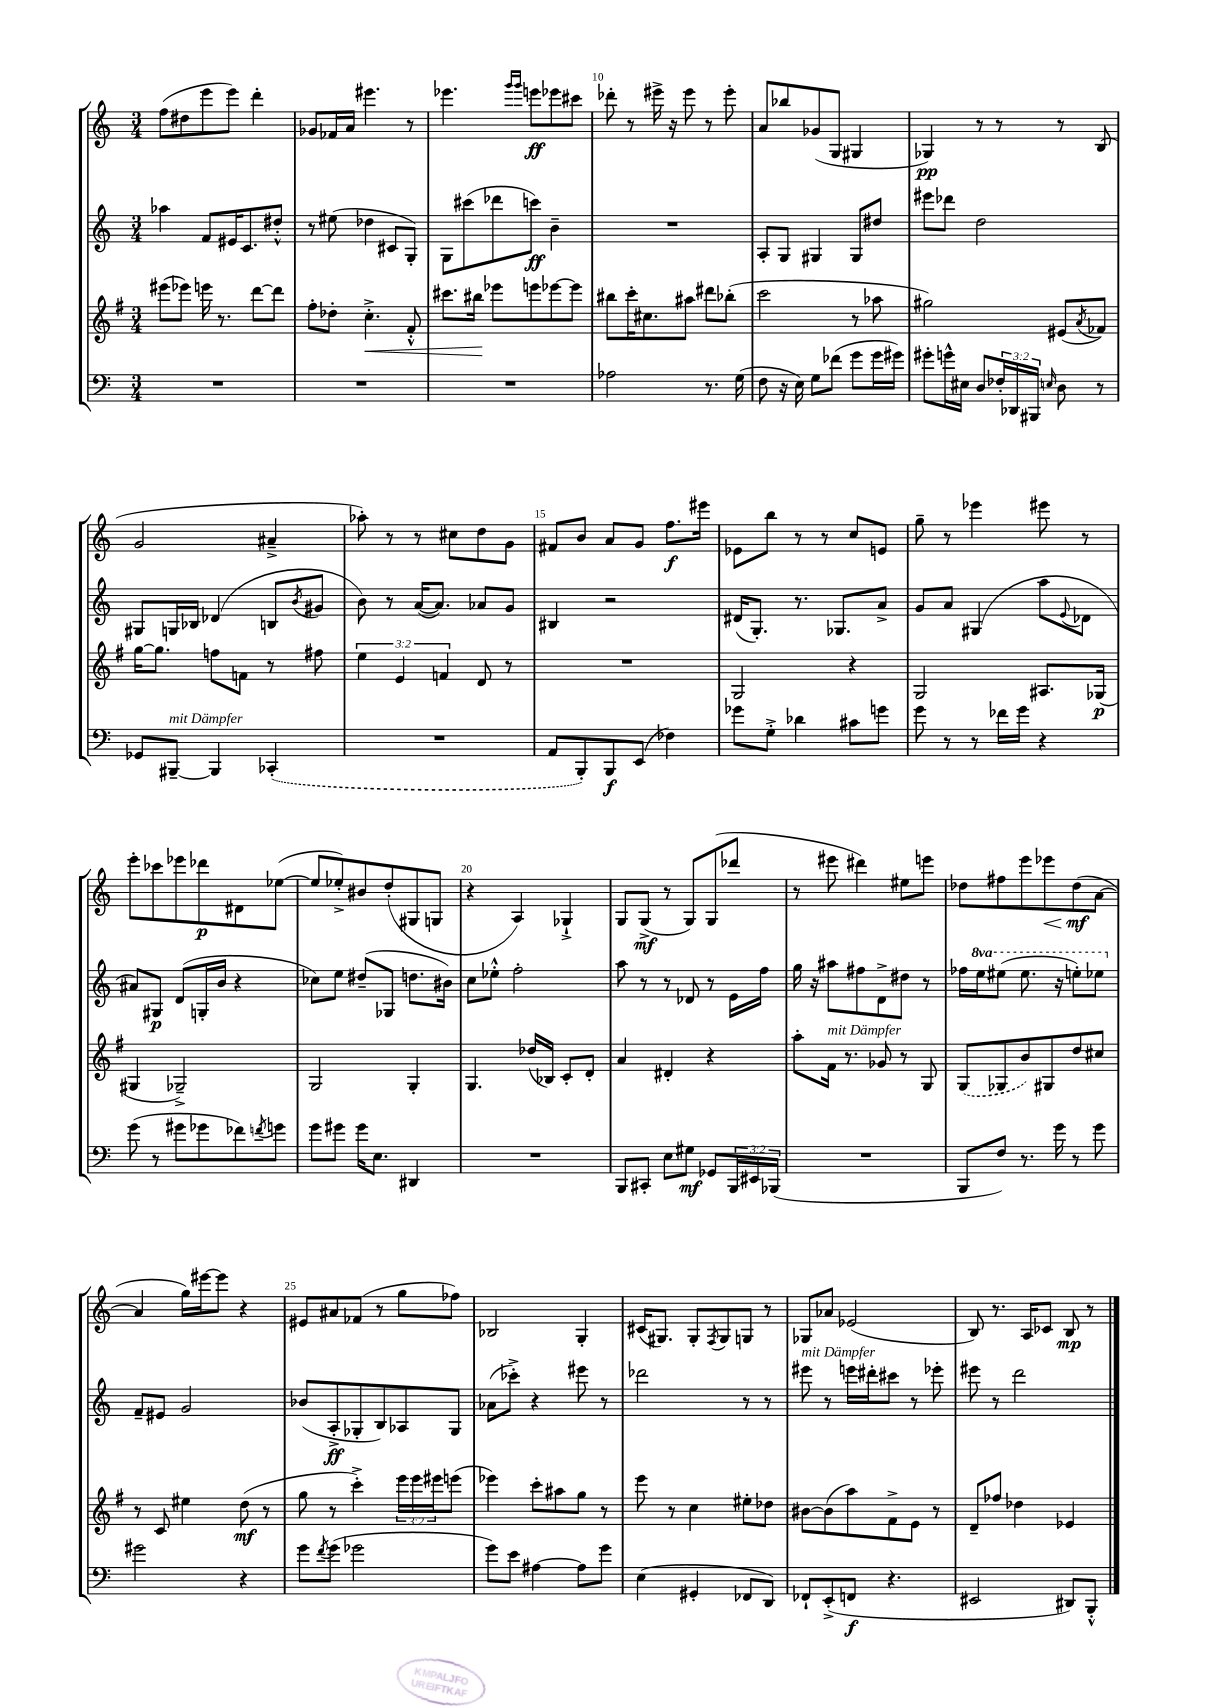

**kern	**dynam	**kern	**dynam	**kern	**dynam	**kern	**dynam
*part4	*part4	*part3	*part3	*part2	*part2	*part1	*part1
*staff4	*staff4	*staff3	*staff3	*staff2	*staff2	*staff1	*staff1
*clefF4	*	*clefG2	*	*clefG2	*	*clefG2	*
*k[]	*	*k[f#]	*	*k[]	*	*k[]	*
*M3/4	*	*M3/4	*	*M3/4	*	*M3/4	*
=7	=7	=7	=7	=7	=7	=7	=7
2.r	.	(8eee#X\L	.	4aa-X\	.	(8ff\L	.
.	.	8eee-X\J)	.	.	.	8dd#X\	.
.	.	16eeen\	.	8f/L	.	8eee\	.
.	.	8.r	.	.	.	.	.
.	.	.	.	16e#X/K	.	8eee\J)	.
.	.	.	.	8.c/	.	.	.
.	.	[8ddd\L	.	.	.	4ddd'\	.
.	.	8ddd\J]	.	8dd#X'^^/J	.	.	.
=8	=8	=8	=8	=8	=8	=8	=8
2.r	.	8ff#'\L	.	8r	.	8g-X/L	.
.	.	8dd-X'\J	.	(8ee#X\	.	16f-X/L	.
.	.	.	.	.	.	16a/JJ	.
!	!	!	!LO:HP:b	!	!	!	!
.	.	4.cc'^\	<	4dd-X\	.	4.eee#X\	.
.	.	.	.	8c#X/L	.	.	.
.	.	8f#'^^/	.	8G'/J)	.	8r	.
=9	=9	=9	=9	=9	=9	=9	=9
2.r	.	8.ccc#X\L	.	8G\L	.	4.eee-X\	.
.	.	.	.	(8ccc#X\	.	.	.
.	.	16bb#X\Jk	.	.	.	.	.
.	.	8eee-X\L	[	8ddd-X\	.	.	.
.	.	.	.	.	.	16qqggg/LL	.
.	.	.	.	.	.	16qqggg/JJ	.
.	.	8eeen\	.	8cccn\J)	ff	8eeen\L	ff
.	.	[8eee-X\	.	4b~\	.	8eee-X\	.
.	.	8eee-\J]	.	.	.	8ccc#X\J	.
=10	=10	=10	=10	=10	=10	=10	=10
2A-X\	.	8bb#X\L	.	2.r	.	8ddd-X'\	.
.	.	16ccc'\K	.	.	.	8r	.
.	.	8.cc#X\	.	.	.	.	.
.	.	.	.	.	.	16eee#X^\	.
.	.	.	.	.	.	16r	.
.	.	8aa#X\J	.	.	.	8eee#\	.
8.r	.	8ddd#X\L	.	.	.	8r	.
.	.	(8bb-X'\J	.	.	.	8eee#'\	.
(16G\	.	.	.	.	.	.	.
=11	=11	=11	=11	=11	=11	=11	=11
8F\	.	2ccc\	.	8A'/L	.	8a/L	.
16r	.	.	.	8G/J	.	8bb-X/	.
16E\)	.	.	.	.	.	.	.
8G\L	.	.	.	4G#X/	.	(8g-X/	.
(8f-X\J	.	.	.	.	.	8G/J	.
8g\L	.	8r	.	8G#/L	.	4G#X/	.
16g\L	.	8aa-X\	.	8dd#X/J	.	.	.
16g#X\JJ)	.	.	.	.	.	.	.
=12	=12	=12	=12	=12	=12	=12	=12
8g#X'\L	.	2gg#X\)	.	8eee#X\L	.	4G-X/)	pp
16gn^^\L	.	.	.	8ddd-X\J	.	.	.
16E#X\JJ	.	.	.	.	.	.	.
8D/L	.	.	.	2dd\	.	8r	.
24F-X'/L	.	.	.	.	.	8r	.
24DD-X/	.	.	.	.	.	.	.
24BBB#X/JJ	.	.	.	.	.	.	.
16qqEn/	.	.	.	.	.	.	.
8D\	.	(8e#X/L	.	.	.	8r	.
.	.	8qa/	.	.	.	.	.
8r	.	8f-X/J)	.	.	.	(8B/	.
!!LO:LB:g=z
=13	=13	=13	=13	=13	=13	=13	=13
8GG-X/L	.	[16gg\KL	.	8G#X/L	.	2g/	.
.	.	8.gg\J]	.	.	.	.	.
!LO:TX:a:i:t=mit Dämpfer	!	!	!	!	!	!	!
[8BBB#X~/J	.	.	.	16Gn/L	.	.	.
.	.	.	.	16B-X/JJ	.	.	.
4BBB#/]	.	8ffn\L	.	(4d-X/	.	.	.
.	.	8fn\J	.	.	.	.	.
(4CC-X'/	.	8r	.	8Bn/L	.	4a#X~^/	.
.	.	.	.	8qb/	.	.	.
.	.	8ff#X\	.	8g#X/J	.	.	.
=14	=14	=14	=14	=14	=14	=14	=14
2.r	.	6ee\	.	8b\)	.	8aa-X'\)	.
.	.	.	.	8r	.	8r	.
.	.	6e/	.	.	.	.	.
.	.	.	.	([16a/KL	.	8r	.
.	.	.	.	8.a/J])	.	.	.
.	.	6fn/	.	.	.	.	.
.	.	.	.	.	.	8cc#X\L	.
.	.	8d/	.	8a-X/L	.	8dd\	.
.	.	8r	.	8g/J	.	8g\J	.
=15	=15	=15	=15	=15	=15	=15	=15
8AA/L	.	2.r	.	4B#X/	.	8f#X/L	.
8BBB'/)	.	.	.	.	.	8b/J	.
8BBB/	f	.	.	2r	.	8a/L	.
(8EE/J	.	.	.	.	.	8g/J	.
4F-X\)	.	.	.	.	.	8.ff\L	f
.	.	.	.	.	.	16eee#X\Jk	.
=16	=16	=16	=16	=16	=16	=16	=16
8g-X\L	.	2G/	.	(16d#X/KL	.	8e-X\L	.
.	.	.	.	8.G'/J)	.	.	.
8G'^\J	.	.	.	.	.	8bb\J	.
4d-X\	.	.	.	8.r	.	8r	.
.	.	.	.	.	.	8r	.
.	.	.	.	8.G-X/L	.	.	.
8c#X\L	.	4r	.	.	.	8cc/L	.
8gn\J	.	.	.	8a^/J	.	8en/J	.
=17	=17	=17	=17	=17	=17	=17	=17
8g\	.	2G/	.	8g/L	.	8gg~\	.
8r	.	.	.	8a/J	.	8r	.
8r	.	.	.	(4G#X/	.	4eee-X\	.
16f-X\LL	.	.	.	.	.	.	.
16g\JJ	.	.	.	.	.	.	.
4r	.	8.A#X/L	.	8aa\L	.	8eee#X\	.
.	.	.	.	8qqe/	.	.	.
.	.	.	.	8d-X\J	.	8r	.
.	.	(16G-X/Jk	p	.	.	.	.
!!LO:LB:g=z
=18	=18	=18	=18	=18	=18	=18	=18
(8g\	.	4G#X/	.	8a#X/L)	.	8eee'\L	.
8r	.	.	.	8G#X/J	p	8ccc-X\	.
8g#X\L	.	2G-X~^/)	.	(8d/L	.	8eee-X\	.
8g-X\	.	.	.	16Gn'/L	.	8ddd-X\	p
.	.	.	.	16b/JJ	.	.	.
8f-X\)	.	.	.	4r	.	8d#X\	.
8qfn/	.	.	.	.	.	.	.
8gn\J	.	.	.	.	.	([8ee-X\J	.
=19	=19	=19	=19	=19	=19	=19	=19
8g\L	.	2G/	.	8cc-X\L)	.	8ee-/L]	.
8g#X\J	.	.	.	8ee\J	.	8ee-X'^/)	.
16g#\KL	.	.	.	(8dd#X~/L	.	8b#X/	.
8.E\J	.	.	.	.	.	.	.
.	.	.	.	8G-X/J	.	(8dd'/	.
4DD#X/	.	4G'/	.	8.ddn\L	.	8G#X/	.
.	.	.	.	.	.	8Gn/J	.
.	.	.	.	16b#X\Jk)	.	.	.
=20	=20	=20	=20	=20	=20	=20	=20
2.r	.	4.G/	.	8cc\L	.	4r	.
.	.	.	.	8ee-X'^^\J	.	.	.
.	.	.	.	2ff'\	.	4A/)	.
.	.	(16dd-X/LL	.	.	.	.	.
.	.	16B-X/JJ)	.	.	.	.	.
.	.	8c'/L	.	.	.	4G-X`^/	.
.	.	8d'/J	.	.	.	.	.
=21	=21	=21	=21	=21	=21	=21	=21
8BBB/L	.	4a/	.	8aa\	.	8G/L	.
8CC#X'/J	.	.	.	8r	.	(8G^/J	mf
8E\L	.	4d#X'/	.	8r	.	8r	.
8G#X\J	mf	.	.	8d-X/	.	8G/L)	.
8GG-X/L	.	4r	.	8r	.	(8G/	.
24BBB/L	.	.	.	16e\LL	.	8ddd-X/J	.
24EE#X/	.	.	.	.	.	.	.
.	.	.	.	16ff\JJ	.	.	.
(24BBB-X/JJ	.	.	.	.	.	.	.
=22	=22	=22	=22	=22	=22	=22	=22
2.r	.	8aa'\L	.	16gg\	.	8r	.
.	.	.	.	16r	.	.	.
!	!	!LO:TX:a:i:t=mit Dämpfer	!	!	!	!	!
.	.	16f#\Jk	.	8aa#X\L	.	8eee#X\	.
.	.	8.r	.	.	.	.	.
.	.	.	.	8ff#X\	.	4ddd#X\)	.
.	.	8g-X/	.	8d^\	.	.	.
.	.	8r	.	8dd#X\J	.	8ee#X\L	.
.	.	8G/	.	8r	.	8eeen\J	.
=23	=23	=23	=23	=23	=23	=23	=23
8BBB/L	.	(8G/L	.	16ff-X\LL	.	8dd-X\L	.
*	*	*	*	*8va	*	*	*
.	.	.	.	16eee\J	.	.	.
8F/J)	.	8G-X/	.	(8eee#X\J	.	8ff#X\	.
8.r	.	8b/)	.	8.eee#\	.	8eee\	.
!	!	!	!	!	!	!	!LO:HP:b
.	.	8G#X/	.	.	.	8eee-X\	<
16g\	.	.	.	16r	.	.	.
8r	.	8dd/	.	8eeen'\L)	.	(8dd-\	mf
8g\	.	8cc#X/J	.	8eee-X\J	.	[8a\J	[
!!LO:LB:g=z
=24	=24	=24	=24	=24	=24	=24	=24
*	*	*	*	*X8va	*	*	*
2g#X\	.	8r	.	8f~/L	.	4a/]	.
.	.	8c/	.	8e#X/J	.	.	.
.	.	4ee#X\	.	2g/	.	16gg\LL)	.
.	.	.	.	.	.	[16eee#X\J	.
.	.	.	.	.	.	8eee#\J]	.
4r	.	(8dd\	mf	.	.	4r	.
.	.	8r	.	.	.	.	.
=25	=25	=25	=25	=25	=25	=25	=25
8g\L	.	8gg\	.	(8b-X/L	.	8e#X/L	.
8qf/	.	.	.	.	.	.	.
(8g\J	.	8r	.	8A'^/	ff	8a#X/	.
2g-X\	.	4ccc'^\)	.	8G-X'/	.	(8f-X/J	.
.	.	.	.	8B/)	.	8r	.
.	.	24eee\LL	.	8A-X/	.	8gg\L	.
.	.	24eee\	.	.	.	.	.
.	.	24eee#X\J	.	.	.	.	.
.	.	(8eeen\J	.	8G-/J	.	8ff-X\J)	.
=26	=26	=26	=26	=26	=26	=26	=26
8g\L)	.	4eee-X\)	.	(8a-X\L	.	2B-X/	.
8e\J	.	.	.	8ccc-X'^\J)	.	.	.
[4A#X\	.	8ccc'\L	.	4r	.	.	.
.	.	8aa#X\	.	.	.	.	.
8A#\L]	.	8gg\J	.	8eee#X\	.	4G'/	.
8g\J	.	8r	.	8r	.	.	.
=27	=27	=27	=27	=27	=27	=27	=27
(4E\	.	8eee\	.	2ddd-X\	.	(16c#X/KL	.
.	.	.	.	.	.	8.G#X/J)	.
.	.	8r	.	.	.	.	.
4GG#X'/	.	4cc\	.	.	.	8G#'/L	.
.	.	.	.	.	.	8qF/	.
.	.	.	.	.	.	8G#/	.
8FF-X/L	.	8ee#X'\L	.	8r	.	8Gn/J	.
8DD/J)	.	8dd-X\J	.	8r	.	8r	.
=28	=28	=28	=28	=28	=28	=28	=28
!	!	!	!	!LO:TX:a:i:t=mit Dämpfer	!	!	!
8FF-X`/L	.	[8b#X\L	.	8eee#X\	.	8G-X/L	.
(8EE'^/	.	(8b#\]	.	8r	.	8a-X/J	.
8FFn/J	f	8aa\)	.	16eeen\LL	.	(2e-X/	.
.	.	.	.	16ddd#X'\J	.	.	.
4.r	.	8f#^\	.	8ccc#X\J	.	.	.
.	.	8e\J	.	8r	.	.	.
.	.	8r	.	8eee-X'\	.	.	.
=29	=29	=29	=29	=29	=29	=29	=29
2EE#X/	.	8d~/L	.	8eee#X\	.	8B/)	.
.	.	8ff-X/J	.	8r	.	8.r	.
.	.	4dd-X\	.	2ddd\	.	.	.
.	.	.	.	.	.	16A/KL	.
.	.	.	.	.	.	8c-X/J	.
8DD#X/L)	.	4e-X/	.	.	.	8B/	mp
8BBB'^^/J	.	.	.	.	.	8r	.
==	==	==	==	==	==	==	==
*-	*-	*-	*-	*-	*-	*-	*-
